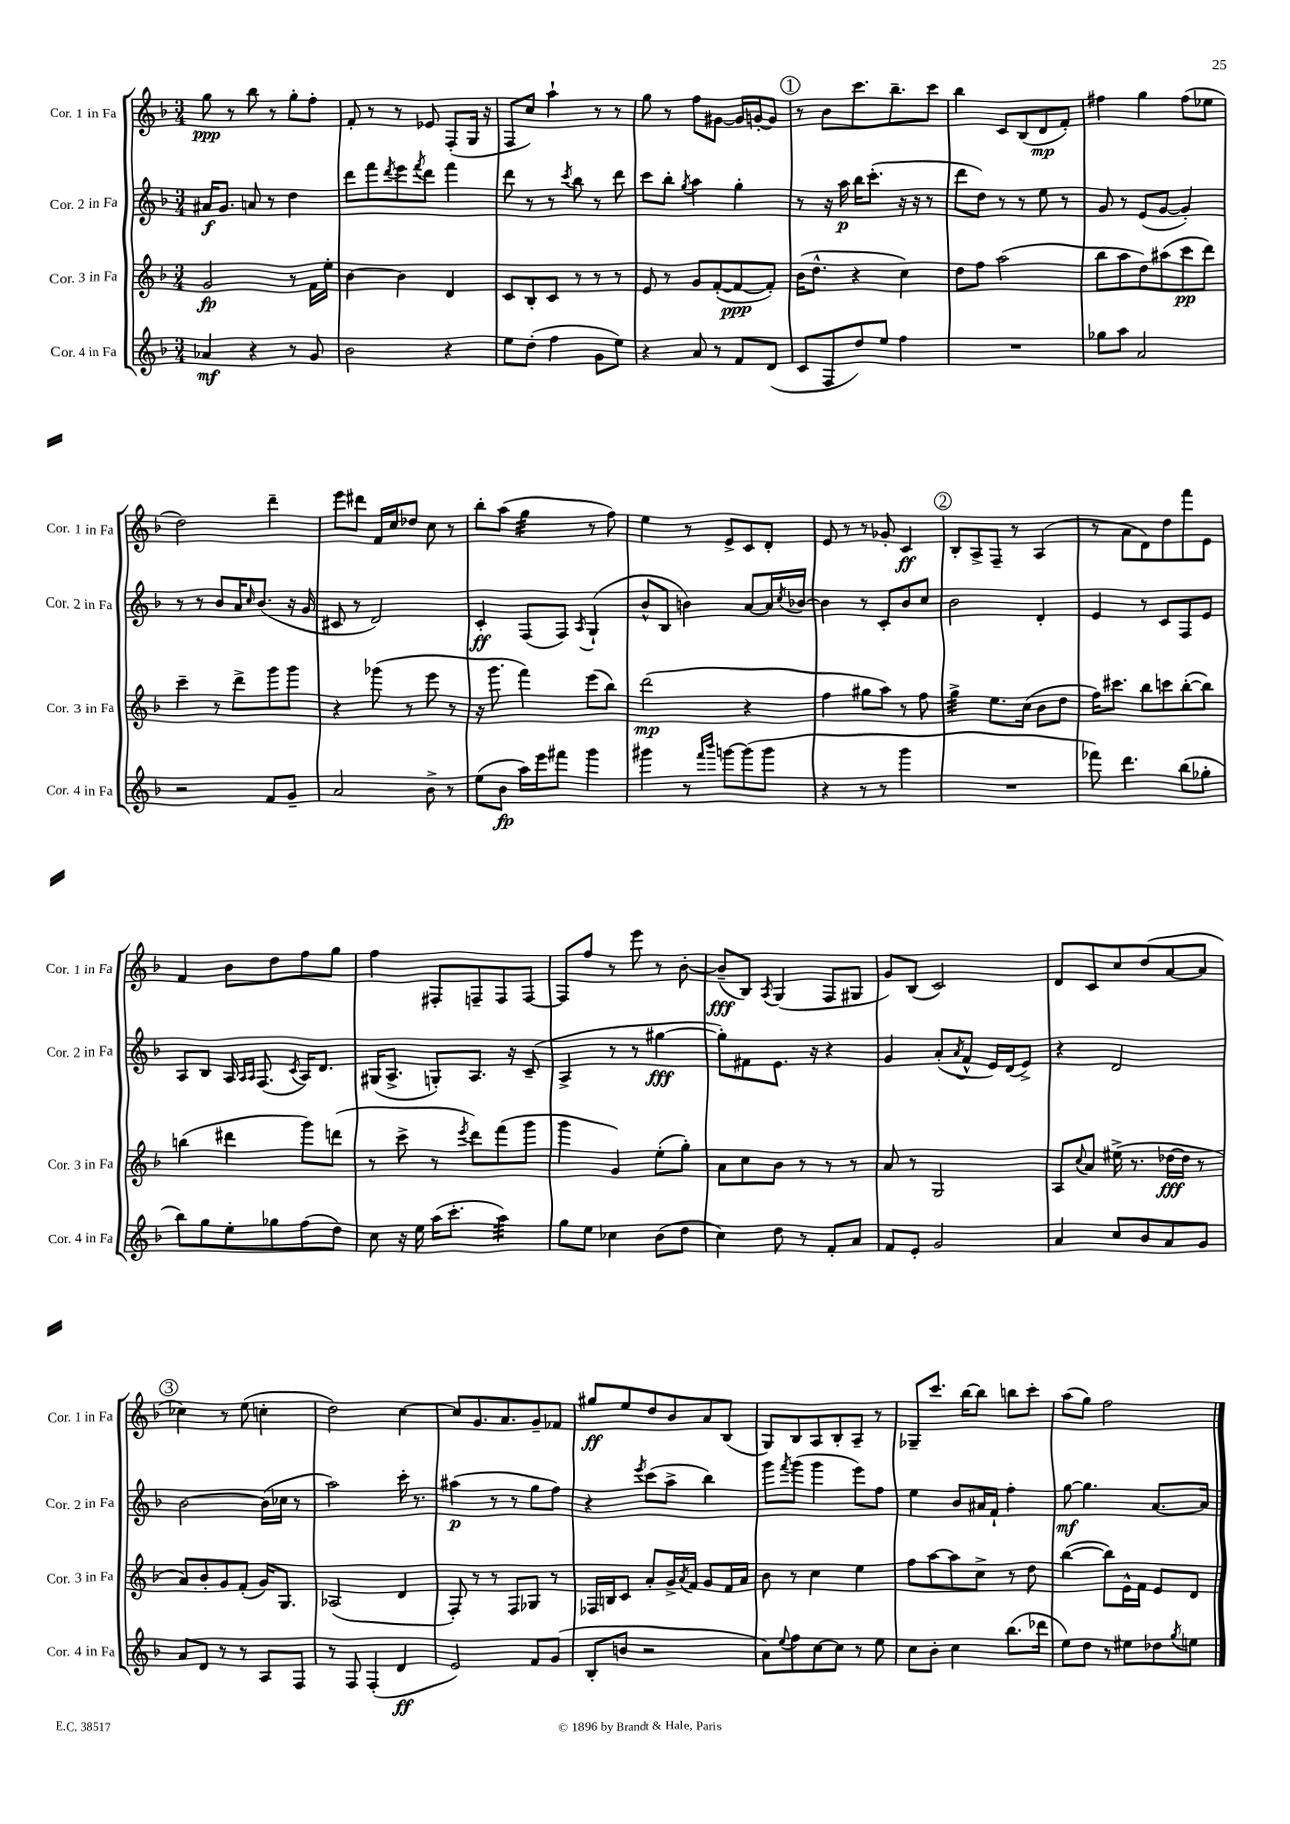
<<
\new StaffGroup <<
\new Staff = "s0" \with { instrumentName = "Cor. 1 in Fa" shortInstrumentName = "Cor. 1 in Fa" } {
    \clef treble \key f \major \numericTimeSignature \time 3/4
    g''8\ppp r8 bes''8 r8 g''8-. f''8-. |
    f'8-. r8 r8 ees'8 f8-.( g16 r16 |
    f8 c''8) a''4-! r8 r8 |
    g''8 r8 f''8 gis'8~ gis'16 g'16~-. g'8 |
    \mark \markup { \circle "1" } r8 bes'8 c'''8. bes''8.-- c'''8 |
    bes''4 c'8 bes8( d'8\mp f'8-.) |
    fis''4 g''4 fis''8( ees''8 |
    d''2) d'''4-- |
    e'''8 dis'''8 f'16 c''16 des''8 c''8 r8 |
    bes''8-. a''8( g''4:32 r8 f''8) |
    e''4 r8 e'8-> c'8 d'8-. |
    e'8 r8 r8 ges'8-. c'4\ff |
    \mark \markup { \circle "2" } bes8-. a8-> f8-- r8 a4( |
    r8 a'8 d'8) d''8 f'''8 e'8 |
    f'4 bes'8 d''8 f''8 g''8 |
    f''4 fis8-. f8-- f8 f8~ |
    f8 f''8 r8 e'''8 r8 bes'8~-. |
    bes'8--\fff( bes8) \acciaccatura { a8 } g4( f8 gis8 |
    g'8) bes8( c'2) |
    d'8 c'8 c''8 d''8( a'8~ a'8 |
    \mark \markup { \circle "3" } ces''4) r8 e''8( c''4-. |
    d''2) c''4~ |
    c''8 g'8. a'8. g'8-- fes'8 |
    gis''8\ff e''8 d''8 bes'8 a'8 bes8( |
    g8) bes8 a8 bes8-. a8-- r8 |
    ges8-- c'''8. bes''16~ bes''8 b''8 c'''8-. |
    a''8( g''8) f''2 \bar "|." |
}
\new Staff = "s1" \with { instrumentName = "Cor. 2 in Fa" shortInstrumentName = "Cor. 2 in Fa" } {
    \clef treble \key f \major \numericTimeSignature \time 3/4
    ais'16\f g'8. a'8 r8 d''4 |
    d'''8 f'''8 \acciaccatura { d'''8 } e'''8 \acciaccatura { f'''8 } d'''8 f'''4 |
    d'''8 r8 r8 \acciaccatura { c'''8 } bes''8 r8 d'''8 |
    c'''8 bes''8-. \acciaccatura { g''8 } a''4 g''4-. |
    \mark \markup { \circle "1" } r8 r16 a''16\p bes''16 c'''8.-.( r16 r16 r8 |
    d'''8 d''8) r8 r8 e''8 r8 |
    g'8 r8 e'8( g'8~ g'4-.) |
    r8 r8 bes'8 a'16 \grace { c''16 } bes'8.( r16 g'16 |
    cis'8 r8 d'2) |
    c'4-.\ff f8( f8) \acciaccatura { a8 } g4-!( |
    bes'8-^ bes8 b'4) a'8~ a'16 \acciaccatura { c''8 } bes'16~ |
    bes'4 r8 c'8-. bes'8 c''8 |
    \mark \markup { \circle "2" } bes'2 d'4-. |
    e'4 r8 c'8 f8 e'8 |
    a8 bes8 a16 \grace { a16 a16 } f8.( \acciaccatura { c'8 } a16) d'8. |
    gis16( a8.-> g8-.) a8. r16 c'8--( |
    a4-> r8 r8 gis''4~\fff |
    gis''8-.) fis'8 e'8. r16 r4 |
    g'4 a'8-.( \acciaccatura { a'8 } f'8-^ e'16) d'16( e'8->) |
    r4 d'2 |
    \mark \markup { \circle "3" } bes'2~ bes'16( ces''16 r8 |
    a''2) c'''16-. r8. |
    ais''4\p( r8 r8 g''8 f''8) |
    r4 \acciaccatura { e'''8 } c'''8( a''8-> bes''4) |
    g'''8 \acciaccatura { f'''8 } g'''8( g'''4 e'''8) f''8 |
    e''4 bes'8 ais'16 f'16-! f''4-. |
    g''8~\mf g''4. a'8.~ a'16 \bar "|." |
}
\new Staff = "s2" \with { instrumentName = "Cor. 3 in Fa" shortInstrumentName = "Cor. 3 in Fa" } {
    \clef treble \key f \major \numericTimeSignature \time 3/4
    g'2\fp r8 f'16 e''16-. |
    bes'4~ bes'4 d'4 |
    c'8 bes8-. c'8 r8 r8 r8 |
    e'8 r8 g'8 f'8~-.( f'8~\ppp f'8-.) |
    \mark \markup { \circle "1" } bes'16( d''8.-^ r4 c''4) |
    d''8 f''8 a''2( |
    bes''8 a''8 d''8) ais''8( c'''8\pp d'''8) |
    c'''4-- r8 d'''8-> g'''8 g'''8 |
    r4 ges'''8( r8 e'''8 r8 |
    r16 g'''8. f'''4) e'''8( bes''8) |
    d'''2\mp( r4 |
    f''4 gis''8 a''8) r8 f''8 |
    \mark \markup { \circle "2" } g''4:32-> e''8. c''16( bes'8 d''8 |
    f''16) cis'''8. bes''8 c'''8 bes''8~-.( bes''8) |
    b''4( dis'''4 g'''8) d'''8( |
    r8 c'''8-> r8 \acciaccatura { e'''8 } d'''8) f'''8( g'''8 |
    g'''4 g'4) e''8-.( g''8-.) |
    a'8 c''8 bes'8 r8 r8 r8 |
    a'8 r8 g2 |
    a8 \appoggiatura { c''8 } a'8 eis''16->( r8. des''16~\fff des''16 r8 |
    \mark \markup { \circle "3" } a'8) bes'8-. g'8 f'8-.( g'16) g8. |
    aes2( d'4 |
    f8-.) r8 r8 f8 ges8 r8 |
    fes16 b16 c'8 a'8-. g'16-> \acciaccatura { a'8 } f'16 g'8 f'16 a'16 |
    bes'8 r8 c''4 e''4 |
    f''8 a''8~ a''8 c''8-> r8 d''8 |
    bes''4~( bes''8) e'16-^ f'16 e'8 d'8 \bar "|." |
}
\new Staff = "s3" \with { instrumentName = "Cor. 4 in Fa" shortInstrumentName = "Cor. 4 in Fa" } {
    \clef treble \key f \major \numericTimeSignature \time 3/4
    aes'4\mf r4 r8 g'8 |
    bes'2 r4 |
    e''8 d''8-.( f''4 g'8 e''8) |
    r4 a'8 r8 f'8 d'8( |
    \mark \markup { \circle "1" } c'8 f8 d''8) e''8 f''4 |
    R2. |
    ges''8 a''8 a'2 |
    r2 f'8 g'8-- |
    a'2 bes'8-> r8 |
    e''8( bes'8\fp a''16) e'''16 fis'''8 g'''4 |
    gis'''4 r8 \grace { f'''16 bes'''16 } g'''8~ g'''8( g'''8 |
    r4 r8 r8 g'''4 |
    \mark \markup { \circle "2" } R2. |
    fes'''8) d'''4. bes''8( ges''8-. |
    bes''8) g''8 e''8-. ges''8 f''8( d''8) |
    c''8 r16 e''16 a''16( c'''8.-. a''4:32) |
    g''8 e''8 ces''4 bes'8( d''8 |
    c''4) d''8 r8 f'8-. a'8 |
    f'8 e'8-. g'2 |
    a'4 c''8 bes'8 a'8 g'8 |
    \mark \markup { \circle "3" } a'8 d'8 r8 r8 a8 f8 |
    r8 f8 f4-.( d'4\ff |
    e'2) f'8 g'8( |
    bes8-. b'8 r2 |
    a'8) \appoggiatura { e''8 } f''8 c''8~ c''8 r8 e''8 |
    c''8 bes'8-. c''4 bes''8.( des'''16 |
    e''8) d''8 r8 eis''8 des''8 \acciaccatura { g''8 } e''8 \bar "|." |
}
>>
>>
\layout { \context { \Score \remove "Bar_number_engraver" } }
